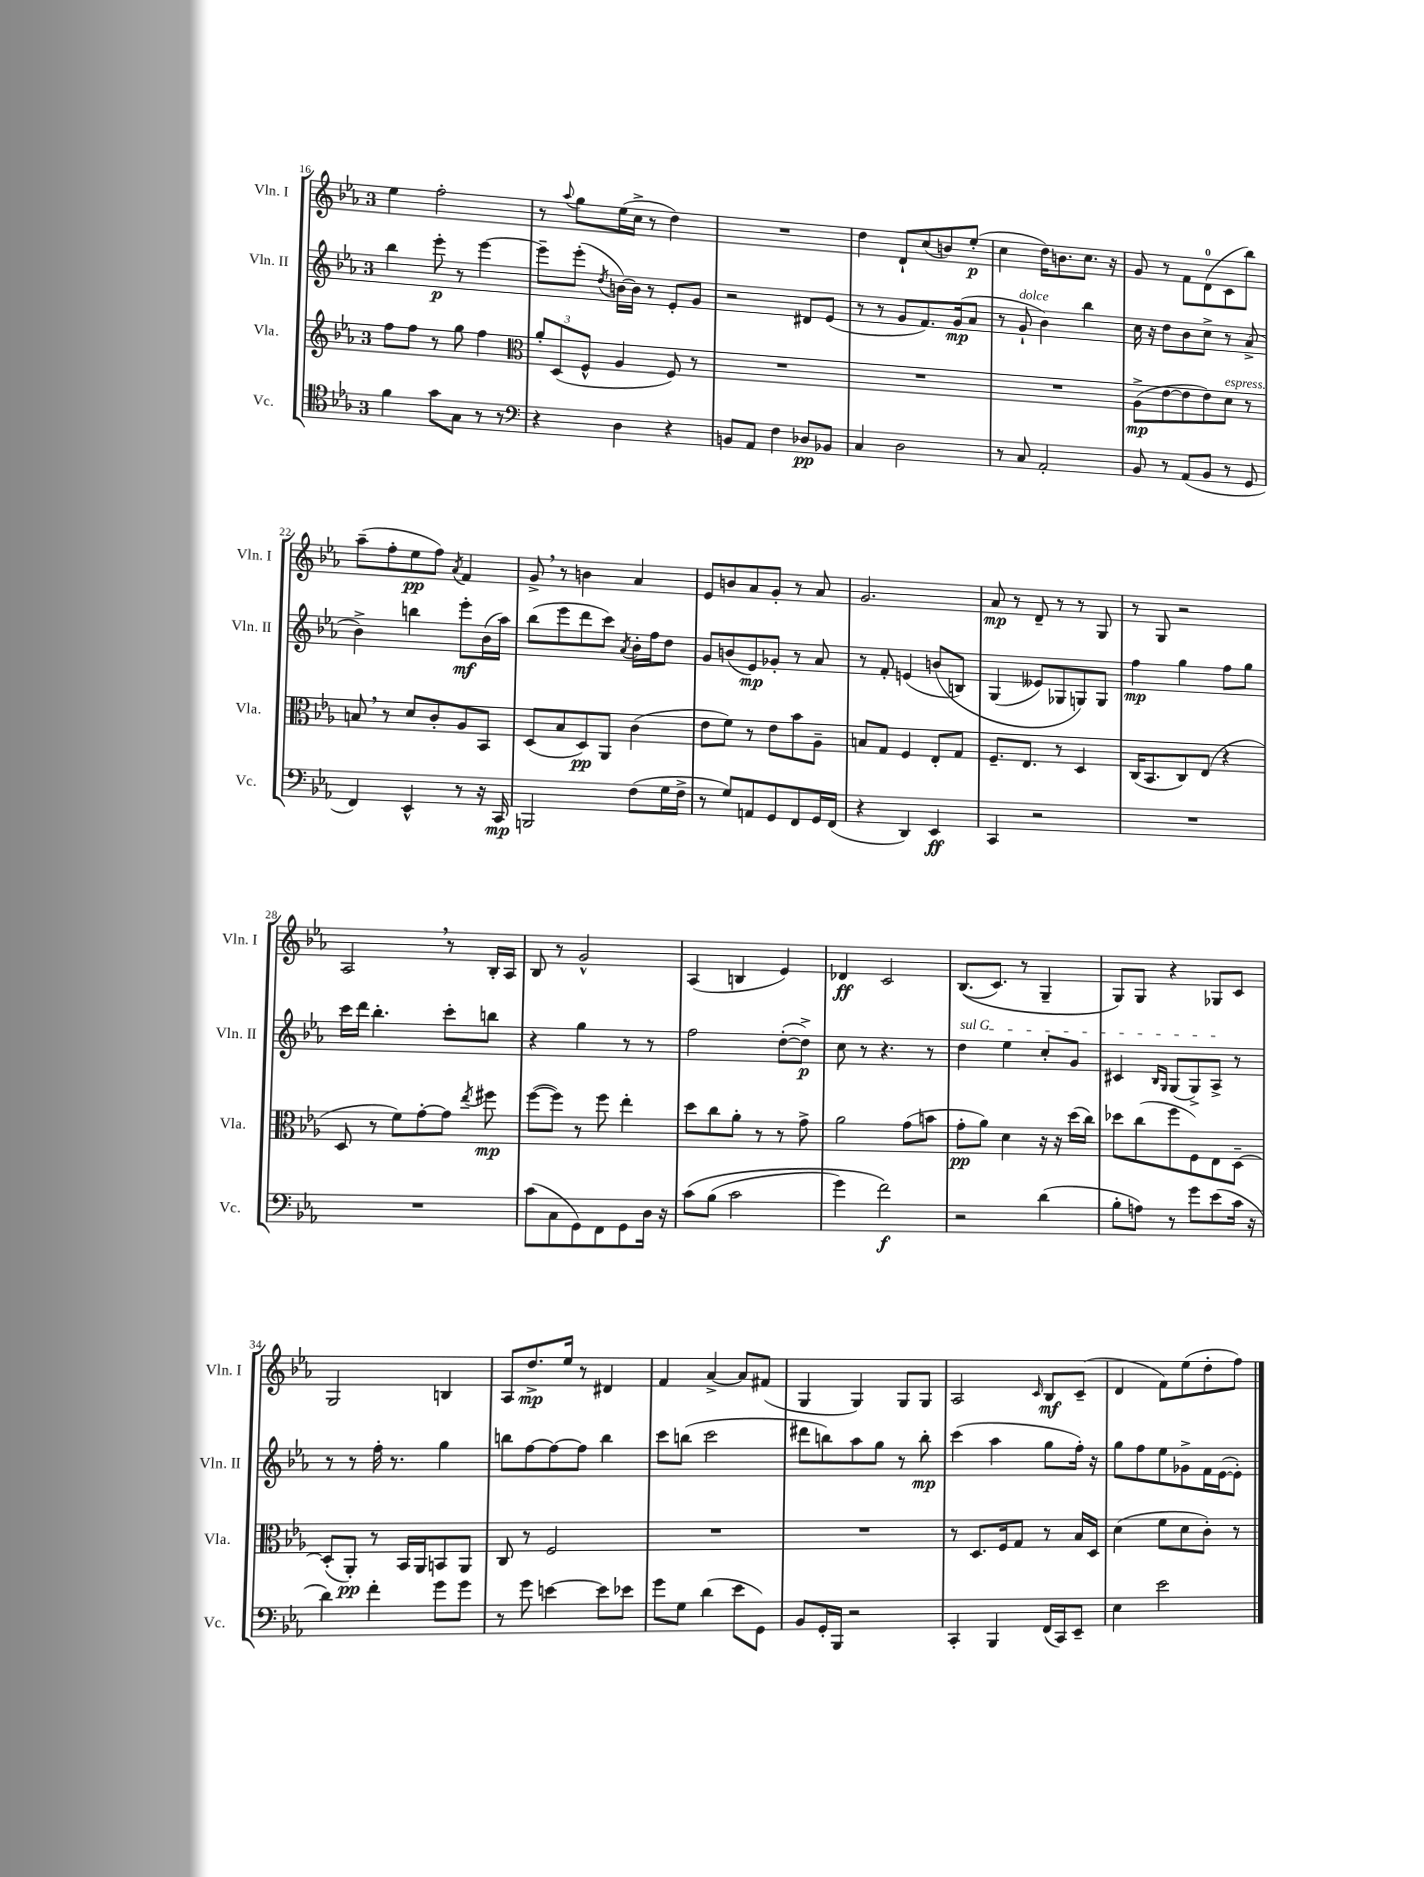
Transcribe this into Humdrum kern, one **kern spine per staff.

**kern	**dynam	**kern	**dynam	**kern	**dynam	**kern	**dynam
*part4	*part4	*part3	*part3	*part2	*part2	*part1	*part1
*staff4	*staff4	*staff3	*staff3	*staff2	*staff2	*staff1	*staff1
*I"Vc.	*	*I"Vla.	*	*I"Vln. II	*	*I"Vln. I	*
*I'Vc.	*	*I'Vla.	*	*I'Vln. II	*	*I'Vln. I	*
*clefC4	*	*clefG2	*	*clefG2	*	*clefG2	*
*k[b-e-a-]	*	*k[b-e-a-]	*	*k[b-e-a-]	*	*k[b-e-a-]	*
*M3/4	*	*M3/4	*	*M3/4	*	*M3/4	*
=16	=16	=16	=16	=16	=16	=16	=16
4f\	.	8ff\L	.	4bb-\	.	4ee-\	.
.	.	8ff\J	.	.	.	.	.
8g\L	.	8r	.	8eee-'\	p	2ff'\	.
8G\J	.	8gg\	.	8r	.	.	.
8r	.	4ff\	.	[4eee-\	.	.	.
8r	.	.	.	.	.	.	.
=17	=17	=17	=17	=17	=17	=17	=17
*clefF4	*	*clefC3	*	*	*	*	*
4r	.	12a-'/L	.	8eee-~\L]	.	8r	.
.	.	(12D/	.	.	.	.	.
.	.	.	.	.	.	8qqaa-/	.
.	.	.	.	(8eee-'\J	.	8gg\L	.
.	.	12F^^/J	.	.	.	.	.
.	.	.	.	8qdd/	.	.	.
4D\	.	4A-/	.	[16bn\LL)	.	(16ee-\L	.
.	.	.	.	16b\JJ]	.	16cc^\JJ	.
.	.	.	.	8r	.	8r	.
4r	.	8F/)	.	8e-'/L	.	4dd\)	.
.	.	8r	.	8g/J	.	.	.
=18	=18	=18	=18	=18	=18	=18	=18
8BBn/L	.	2.r	.	2r	.	2.r	.
8AA-/J	.	.	.	.	.	.	.
4F\	.	.	.	.	.	.	.
8D-X/L	pp	.	.	8d#X/L	.	.	.
8BB-X/J	.	.	.	(8e-/J	.	.	.
=19	=19	=19	=19	=19	=19	=19	=19
4C/	.	2.r	.	8r	.	4dd\	.
.	.	.	.	8r	.	.	.
2D\	.	.	.	8g/L	.	8d`/L	.
.	.	.	.	8.f/)	.	(8cc/	.
.	.	.	.	.	.	8bn/)	.
.	.	.	.	(16g/k	mp	.	.
.	.	.	.	8a-/J	.	(8ee-'/J	p
=20	=20	=20	=20	=20	=20	=20	=20
8r	.	2.r	.	8r	.	4cc\	.
!	!	!	!	!LO:TX:a:i:t=dolce	!	!	!
8C/	.	.	.	8g`/	.	.	.
2AA-'/	.	.	.	4b-\)	.	16dd\KL)	.
.	.	.	.	.	.	8.bn\	.
.	.	.	.	4bb-\	.	8.cc\J	.
.	.	.	.	.	.	16r	.
=21	=21	=21	=21	=21	=21	=21	=21
8BB-/	.	(8A-^\L	mp	16cc\	.	8g/	.
.	.	.	.	16r	.	.	.
8r	.	[8e-\	.	8dd\L	.	8r	.
(8AA-/L	.	8e-\]	.	8b-\	.	8f\L	.
8BB-/J	.	8e-\)	.	8cc^\J	.	(8d\	.
!	!	!LO:TX:a:i:t=espress.	!	!	!	!	!
8r	.	8d\J	.	8r	.	8c\	.
8GG/	.	8r	.	(8a-^/	.	8bb-\J)	.
!!LO:LB:g=z
=22	=22	=22	=22	=22	=22	=22	=22
4FF/)	.	8Bn,/	.	4b-^\)	.	(8aa-~\L	.
.	.	8r	.	.	.	8ff'\	.
4EE-^^/	.	8d/L	.	4bbn\	.	8ee-\	pp
.	.	8c'/	.	.	.	8ff\J)	.
.	.	.	.	.	.	8qa-/	.
8r	.	8A-/	.	8eee-'\L	mf	4f/	.
16r	.	8BB-/J	.	(16b-\L	.	.	.
16CC/	mp	.	.	16aa-\JJ)	.	.	.
=23	=23	=23	=23	=23	=23	=23	=23
2BBBn/	.	(8D/L	.	(8bb-\L	.	8g^,/	.
.	.	8B-/	.	8eee-\	.	8r	.
.	.	8D/)	pp	8ddd\	.	4bn\	.
.	.	8AA-/J	.	8ccc\J)	.	.	.
.	.	.	.	8qa-/	.	.	.
(8F\L	.	(4c\	.	16b-'\LL	.	4a-/	.
.	.	.	.	16ff\J	.	.	.
16G\L	.	.	.	8dd\J	.	.	.
16F^\JJ	.	.	.	.	.	.	.
=24	=24	=24	=24	=24	=24	=24	=24
8r	.	8e-\L	.	8g/L	.	8e-/L	.
8G/L)	.	8f\J)	.	(8bn/	.	8bn/	.
8AAn/	.	8r	.	8e-/)	mp	8a-/	.
8GG/	.	8e-\L	.	8g-X'/J	.	8g'/J	.
8FF/	.	8b-\	.	8r	.	8r	.
16GG/L	.	8A-~\J	.	8a-/	.	8a-/	.
(16FF/JJ	.	.	.	.	.	.	.
=25	=25	=25	=25	=25	=25	=25	=25
4r	.	8Bn/L	.	8r	.	2.g/	.
.	.	8G/J	.	8f'/	.	.	.
4DD/)	.	4F/	.	(4en/	.	.	.
4EE-/	ff	8E-'/L	.	(8bn/L	.	.	.
.	.	8G/J	.	8Bn/J)	.	.	.
=26	=26	=26	=26	=26	=26	=26	=26
4CC/	.	8.F~/L	.	(4G/	.	8a-/	mp
.	.	.	.	.	.	8r	.
.	.	8.E-/J	.	.	.	.	.
2r	.	.	.	8e--X/L)	.	8d~/	.
.	.	8r	.	8G-X/	.	8r	.
.	.	4D/	.	8Gn/)	.	8r	.
.	.	.	.	8G/J	.	8G/	.
=27	=27	=27	=27	=27	=27	=27	=27
2.r	.	(16C/KL	.	4ff\	mp	8r	.
.	.	8.BB-/	.	.	.	.	.
.	.	.	.	.	.	8G/	.
.	.	8C/)	.	4gg\	.	2r	.
.	.	(8E-/J	.	.	.	.	.
.	.	4r	.	8ff\L	.	.	.
.	.	.	.	8gg\J	.	.	.
!!LO:LB:g=z
=28	=28	=28	=28	=28	=28	=28	=28
2.r	.	8D/	.	16ccc\LL	.	2A-,/	.
.	.	.	.	16ddd\JJ	.	.	.
.	.	8r	.	4.bb-'\	.	.	.
.	.	8f\L)	.	.	.	.	.
.	.	[8g'\	.	.	.	.	.
.	.	8g\J]	.	8ccc'\L	.	8r	.
.	.	8qee-/	.	.	.	.	.
.	.	8ff#X\	mp	8bbn\J	.	16B-'/LL	.
.	.	.	.	.	.	16A-/JJ	.
=29	=29	=29	=29	=29	=29	=29	=29
(8c\L	.	([8ff\L	.	4r	.	8B-/	.
8C\	.	8ff\J])	.	.	.	8r	.
8GG\)	.	8r	.	4gg\	.	2g^^/	.
8FF\	.	8ff\	.	.	.	.	.
8GG\	.	4ee-'\	.	8r	.	.	.
16D\Jk	.	.	.	8r	.	.	.
16r	.	.	.	.	.	.	.
=30	=30	=30	=30	=30	=30	=30	=30
(8c\L	.	8dd\L	.	2ff\	.	(4A-/	.
(8B-\J	.	8cc\	.	.	.	.	.
2c\	.	8a-'\J	.	.	.	4Bn/	.
.	.	8r	.	.	.	.	.
.	.	8r	.	([8dd'\L	.	4e-/)	.
.	.	8g^\	.	8dd^\J])	p	.	.
=31	=31	=31	=31	=31	=31	=31	=31
4g\)	.	2a-\	.	8cc\	.	4d-X/	ff
.	.	.	.	8r	.	.	.
2f\)	f	.	.	4.r	.	2c/	.
.	.	(8g\L	.	.	.	.	.
.	.	8bn\J	.	8r	.	.	.
=32	=32	=32	=32	=32	=32	=32	=32
!	!	!	!	!LO:TX:a:i:t=sul G	!	!	!
2r	.	8g'\L	pp	4dd\	.	((8.B-/L	.
.	.	8a-\J)	.	.	.	.	.
.	.	.	.	.	.	8.c/J)	.
.	.	4d\	.	4ee-\	.	.	.
.	.	.	.	.	.	8r	.
(4d\	.	16r	.	8cc'/L	.	4G~/	.
.	.	16r	.	.	.	.	.
.	.	(16dd\LL	.	8g/J	.	.	.
.	.	16cc\JJ)	.	.	.	.	.
=33	=33	=33	=33	=33	=33	=33	=33
8B-'\L	.	8dd-X\L	.	4c#X/	.	8G/L)	.
8An\J)	.	(8cc\	.	.	.	8G/J	.
.	.	.	.	16qqB-/LL	.	.	.
.	.	.	.	16qqG/JJ	.	.	.
8r	.	8ff\	.	(8G/L	.	4r	.
8g\L	.	8F\)	.	8G^/)	.	.	.
(8e-\	.	8E-\	.	8A-^/J	.	8G-X/L	.
16c\Jk	.	[8D~\J	.	8r	.	8c/J	.
16r	.	.	.	.	.	.	.
!!LO:LB:g=z
=34	=34	=34	=34	=34	=34	=34	=34
4d\)	.	(8D'/L]	.	8r	.	2G/	.
.	.	8AA-'/J)	pp	8r	.	.	.
4f'\	.	8r	.	16ff'\	.	.	.
.	.	.	.	8.r	.	.	.
.	.	16BB-/LL	.	.	.	.	.
.	.	16AA-/J	.	.	.	.	.
8g\L	.	8BBn/	.	4gg\	.	4Bn/	.
8g\J	.	8AA-/J	.	.	.	.	.
=35	=35	=35	=35	=35	=35	=35	=35
8r	.	8C/	.	8bbn\L	.	8A-/L	.
8g\	.	8r	.	[8ff\	.	8.dd^/	mp
[4en\	.	2F/	.	8ff\_	.	.	.
.	.	.	.	.	.	16ee-/Jk	.
.	.	.	.	8ff\J]	.	8r	.
8e\L]	.	.	.	4bb\	.	4d#X/	.
8e-X\J	.	.	.	.	.	.	.
=36	=36	=36	=36	=36	=36	=36	=36
8g\L	.	2.r	.	8ccc\L	.	4f/	.
8G\J	.	.	.	(8bbn\J	.	.	.
(4d\	.	.	.	2ccc\	.	[4a-^/	.
8e-\L	.	.	.	.	.	8a-/L]	.
8GG\J)	.	.	.	.	.	(8f#X/J	.
=37	=37	=37	=37	=37	=37	=37	=37
8BB-/L	.	2.r	.	8ddd#X\L	.	4G/	.
16GG'/L	.	.	.	8bbn\)	.	.	.
16BBB-/JJ	.	.	.	.	.	.	.
2r	.	.	.	8aa-\	.	4G/)	.
.	.	.	.	8gg\J	.	.	.
.	.	.	.	8r	.	8G/L	.
.	.	.	.	8bb'\	mp	8G/J	.
=38	=38	=38	=38	=38	=38	=38	=38
4CC'/	.	8r	.	(4ccc\	.	2A-/	.
.	.	8.D/L	.	.	.	.	.
4BBB-/	.	.	.	4aa-\	.	.	.
.	.	16F/k	.	.	.	.	.
.	.	8G/J	.	.	.	.	.
.	.	.	.	.	.	16qqc/	.
(16FF/LL	.	8r	.	8gg\L	.	8B-/L	mf
16CC/J)	.	.	.	.	.	.	.
8EE-~/J	.	16B-/LL	.	16ff'\Jk)	.	(8c~/J	.
.	.	16D/JJ	.	16r	.	.	.
=39	=39	=39	=39	=39	=39	=39	=39
4E-\	.	(4d\	.	8gg\L	.	4d/	.
.	.	.	.	8ff\	.	.	.
2e-\	.	8f\L	.	8ee-\	.	8f\L)	.
.	.	8d\	.	8g-X^\	.	(8ee-\	.
.	.	8c'\J)	.	16f\L	.	8dd'\	.
.	.	.	.	([16e-\J	.	.	.
.	.	8r	.	8e-'\J])	.	8ff\J)	.
==	==	==	==	==	==	==	==
*-	*-	*-	*-	*-	*-	*-	*-
